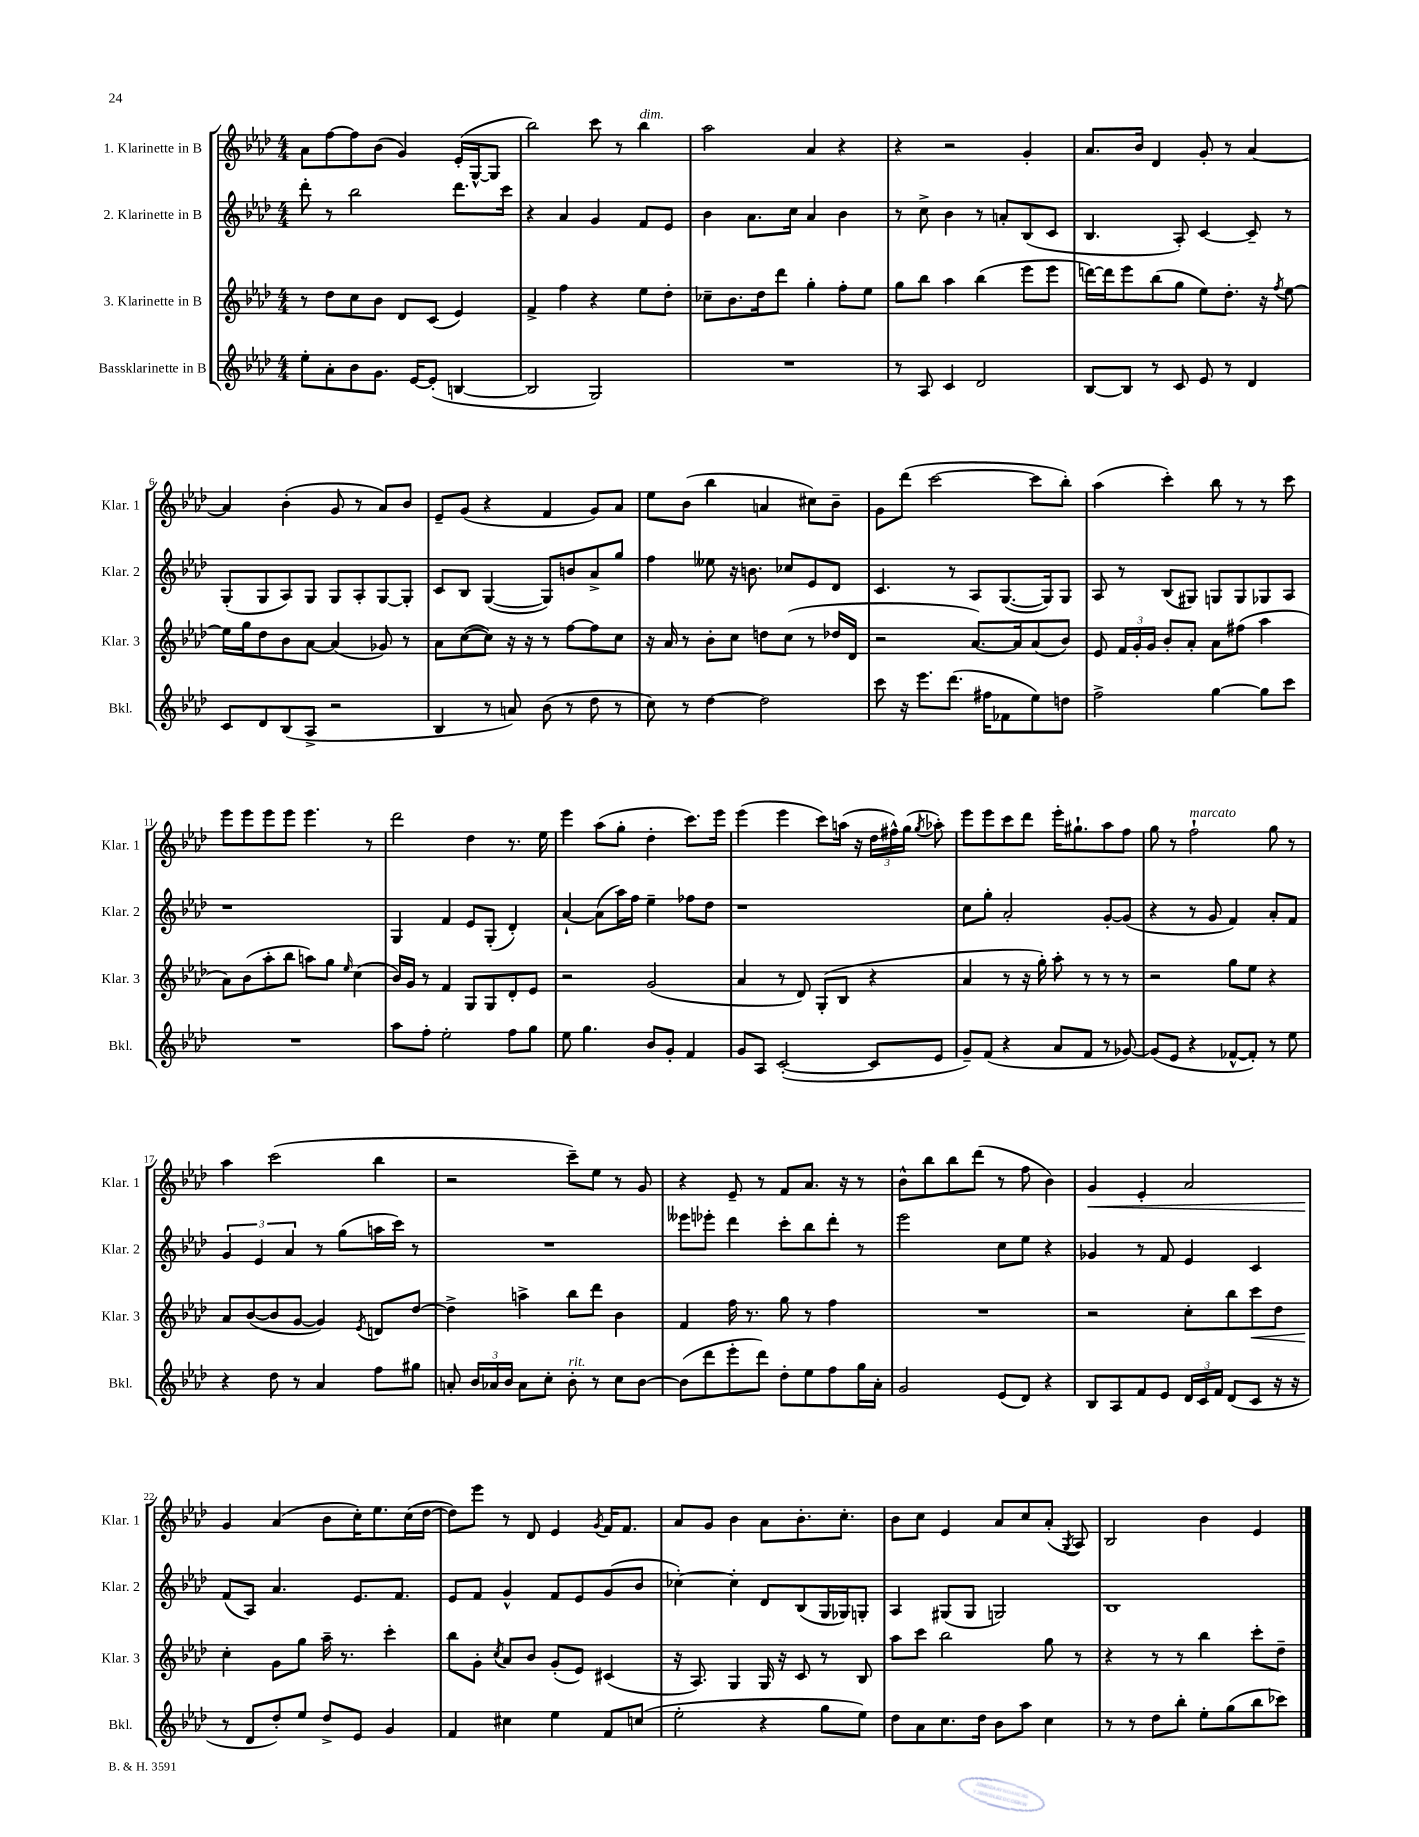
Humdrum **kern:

**kern	**kern	**dynam	**kern	**kern	**dynam
*part4	*part3	*part3	*part2	*part1	*part1
*staff4	*staff3	*staff3	*staff2	*staff1	*staff1
*I"Bassklarinette in B	*I"3. Klarinette in B	*	*I"2. Klarinette in B	*I"1. Klarinette in B	*
*I'Bkl.	*I'Klar. 3	*	*I'Klar. 2	*I'Klar. 1	*
*clefG2	*clefG2	*	*clefG2	*clefG2	*
*k[b-e-a-d-]	*k[b-e-a-d-]	*	*k[b-e-a-d-]	*k[b-e-a-d-]	*
*M4/4	*M4/4	*	*M4/4	*M4/4	*
=1	=1	=1	=1	=1	=1
8ee-'\L	8r	.	8ddd-'\	8a-\L	.
8a-'\	8dd-\L	.	8r	[8ff\	.
8b-\	8cc\	.	2bb-\	8ff\]	.
8.g\J	8b-\J	.	.	(8b-\J	.
.	8d-/L	.	.	4g/)	.
[16e-/KL	.	.	.	.	.
(8e-'/J]	(8c/J	.	.	.	.
[4Bn/	4e-/)	.	8.ddd-\L	(16e-'/LL	.
.	.	.	.	[16G^^/J	.
.	.	.	.	8G/J]	.
.	.	.	16ccc\Jk	.	.
=2	=2	=2	=2	=2	=2
2B/]	4f^/	.	4r	2bb-\)	.
.	4ff\	.	4a-/	.	.
2G/)	4r	.	4g/	8ccc\	.
.	.	.	.	8r	.
!	!	!	!	!LO:TX:a:i:t=dim.	!
.	8ee-\L	.	8f/L	4bb-\	.
.	8dd-'\J	.	8e-/J	.	.
=3	=3	=3	=3	=3	=3
1r	8cc-X~\L	.	4b-\	2aa-\	.
.	8.b-\	.	.	.	.
.	.	.	8.a-\L	.	.
.	16dd-\k	.	.	.	.
.	8ddd-\J	.	.	.	.
.	.	.	16cc\Jk	.	.
.	4gg'\	.	4a-/	4a-/	.
.	8ff'\L	.	4b-\	4r	.
.	8ee-\J	.	.	.	.
=4	=4	=4	=4	=4	=4
8r	8gg\L	.	8r	4r	.
8A-/	8bb-\J	.	8cc^\	.	.
4c/	4aa-\	.	4b-\	2r	.
2d-/	(4bb-\	.	8r	.	.
.	.	.	8an'/L	.	.
.	8eee-\L	.	(8B-/	4g'/	.
.	8eee-\J	.	8c/J	.	.
=5	=5	=5	=5	=5	=5
[8B-/L	[16dddn\LL)	.	4.B-/	8.a-/L	.
.	16ddd\J]	.	.	.	.
8B-/J]	8eee-\	.	.	.	.
.	.	.	.	16b-/Jk	.
8r	(8bb-\	.	.	4d-/	.
8c/	8gg\J	.	8A-'/)	.	.
8e-/	8ee-\L)	.	[4c/	8g'/	.
8r	8.dd-'\J	.	.	8r	.
4d-/	.	.	8c~/]	[4a-/	.
.	16r	.	.	.	.
.	8qff/	.	.	.	.
.	[8ee-\	.	8r	.	.
!!LO:LB:g=z
=6	=6	=6	=6	=6	=6
8c/L	16ee-\LL]	.	(8G'/L	4a-/]	.
.	16gg\J	.	.	.	.
8d-/	8dd-\	.	8G/	.	.
(8B-/	8b-\	.	8A-/)	(4b-'\	.
8A-^/J	[8a-\J	.	8G/J	.	.
2r	(4a-/]	.	8G/L	8g/	.
.	.	.	8A-'/	8r	.
.	8g-X/)	.	[8G/	8a-/L)	.
.	8r	.	8G'/J]	8b-/J	.
=7	=7	=7	=7	=7	=7
4B-/	8a-\L	.	8c/L	8e-~/L	.
.	([8cc\	.	8B-/J	(8g/J	.
8r	8cc\J])	.	([4G/	4r	.
8an/)	16r	.	.	.	.
.	16r	.	.	.	.
(8b-\	8r	.	8G/L])	4f/	.
8r	[8ff\L	.	8bn/	.	.
8dd-\	8ff\]	.	8a-^/	8g/L)	.
8r	8cc\J	.	8gg/J	8a-/J	.
=8	=8	=8	=8	=8	=8
8cc\)	16r	.	4ff\	8ee-\L	.
.	16a-/	.	.	.	.
8r	8r	.	.	(8b-\J	.
[4dd-\	8b-'\L	.	8ee--X\	4bb-\	.
.	8cc\J	.	16r	.	.
.	.	.	8.bn\	.	.
2dd-\]	8ddn\L	.	.	4an/	.
.	(8cc\J	.	8cc-X/L	.	.
.	8r	.	8e-/	8cc#X\L)	.
.	16dd-X/LL	.	8d-/J	8b-~\J	.
.	16d-/JJ	.	.	.	.
=9	=9	=9	=9	=9	=9
8ccc\	2r	.	4.c/	8g\L	.
16r	.	.	.	(8ddd-\J	.
8.eee-\L	.	.	.	.	.
.	.	.	.	[2ccc\	.
(8.ddd-\J	.	.	8r	.	.
.	[8.a-/L)	.	8A-/L	.	.
16ff#X\KL	.	.	.	.	.
8f-X\	.	.	([8.G/	.	.
.	16a-/k]	.	.	.	.
8ee-\)	(8a-/	.	.	8ccc\L]	.
.	.	.	16G/k])	.	.
8ddn\J	8b-/J)	.	8G/J	8bb-'\J)	.
=10	=10	=10	=10	=10	=10
2ff^\	8e-/	.	8A-/	(4aa-\	.
.	24f/LL	.	8r	.	.
.	24g'/	.	.	.	.
.	24g/JJ	.	.	.	.
.	8b-'/L	.	(8B-/L	4ccc'\)	.
.	8a-'/J	.	8G#X/J)	.	.
[4gg\	8a-\L	.	8Gn/L	8bb-\	.
.	(8ff#X\J	.	8G/	8r	.
8gg\L]	4aa-\	.	8G-X/	8r	.
8ccc\J	.	.	8A-/J	8ccc\	.
!!LO:LB:g=z
=11	=11	=11	=11	=11	=11
1r	8a-\L)	.	1r	8eee-\L	.
.	(8b-\	.	.	8eee-\	.
.	8aa-'\	.	.	8eee-\	.
.	8bb-\J	.	.	8eee-\J	.
.	8aan\L)	.	.	4.eee-\	.
.	8gg\J	.	.	.	.
.	16qqee-/	.	.	.	.
.	(4cc\	.	.	.	.
.	.	.	.	8r	.
=12	=12	=12	=12	=12	=12
8aa-\L	16b-/LL)	.	4G/	2ddd-\	.
.	16g/JJ	.	.	.	.
8ff'\J	8r	.	.	.	.
2ee-'\	4f/	.	4f/	.	.
.	8G/L	.	8e-/L	4dd-\	.
.	8G/	.	(8G'/J	.	.
8ff\L	8d-'/	.	4d-'/)	8.r	.
8gg\J	8e-/J	.	.	.	.
.	.	.	.	16ee-\	.
=13	=13	=13	=13	=13	=13
8ee-\	2r	.	[4a-`/	4eee-\	.
4.gg\	.	.	.	.	.
.	.	.	(8a-\L]	(8aa-\L	.
.	.	.	16aa-\L)	8gg'\J	.
.	.	.	16ff\JJ	.	.
8b-/L	(2g/	.	4ee-~\	4dd-'\	.
8g'/J	.	.	.	.	.
4f/	.	.	8ff-X\L	8.ccc\L)	.
.	.	.	8dd-\J	.	.
.	.	.	.	16eee-\Jk	.
=14	=14	=14	=14	=14	=14
8g/L	4a-/	.	1r	(4eee-\	.
8A-/J	.	.	.	.	.
([2c'/	8r	.	.	4eee-\	.
.	8d-/)	.	.	.	.
.	(8G'/L	.	.	8ccc\L)	.
.	8B-/J	.	.	(16aan\Jk	.
.	.	.	.	16r	.
8c/L]	4r	.	.	24dd-\LL	.
.	.	.	.	24ff#X^^\)	.
.	.	.	.	(24gg\JJ	.
.	.	.	.	8qgg/	.
8e-/J	.	.	.	8aa-X'\)	.
=15	=15	=15	=15	=15	=15
8g~/L)	4a-/	.	8cc\L	8eee-\L	.
(8f/J	.	.	8gg'\J	8eee-\	.
4r	8r	.	2a-'/	8ccc\	.
.	16r	.	.	8ddd-\J	.
.	16gg'\)	.	.	.	.
8a-/L	8aa-'\	.	.	16eee-'\KL	.
.	.	.	.	8.gg#X`\	.
8f/J	8r	.	.	.	.
8r	8r	.	[8g'/L	8aa-\	.
[8g-X/)	8r	.	(8g/J]	8ff\J	.
=16	=16	=16	=16	=16	=16
(8g-/L]	2r	.	4r	8gg\	.
8e-/J	.	.	.	8r	.
!	!	!	!	!LO:TX:a:i:t=marcato	!
4r	.	.	8r	2ff`\	.
.	.	.	8g/	.	.
[8f-X^^/L	8gg\L	.	4f/)	.	.
8f-'/J])	8ee-\J	.	.	.	.
8r	4r	.	8a-'/L	8gg\	.
8ee-\	.	.	8f/J	8r	.
!!LO:LB:g=z
=17	=17	=17	=17	=17	=17
4r	8a-/L	.	6g/	4aa-\	.
.	([8b-/	.	.	.	.
.	.	.	6e-/	.	.
8dd-\	8b-/]	.	.	(2ccc\	.
.	.	.	6a-/	.	.
8r	[8g/J	.	.	.	.
4a-/	4g/])	.	8r	.	.
.	.	.	(8gg\L	.	.
.	8qe-/	.	.	.	.
8ff\L	8dn/L	.	16aan\L	4bb-\	.
.	.	.	16ccc\JJ)	.	.
8gg#X\J	[8dd-/J	.	8r	.	.
=18	=18	=18	=18	=18	=18
8an'/	4dd-^\]	.	1r	2r	.
24b-/LL	.	.	.	.	.
24a-X/	.	.	.	.	.
24b-/JJ	.	.	.	.	.
8a-\L	4aan^\	.	.	.	.
8cc'\J	.	.	.	.	.
!LO:TX:a:i:t=rit.	!	!	!	!	!
8b-'\	8bb-\L	.	.	8ccc~\L)	.
8r	8ddd-\J	.	.	8ee-\J	.
8cc\L	4b-\	.	.	8r	.
[8b-\J	.	.	.	8g/	.
=19	=19	=19	=19	=19	=19
(8b-\L]	4f/	.	8eee--X\L	4r	.
8ddd-\	.	.	8eee-X'\J	.	.
8eee-'\	16ff\	.	4ddd-\	8e-~/	.
.	8.r	.	.	.	.
8ddd-\J)	.	.	.	8r	.
8dd-'\L	8gg\	.	8ccc'\L	8f/L	.
8ee-\	8r	.	8bb-\	8.a-/J	.
8ff\	4ff\	.	8ddd-'\J	.	.
.	.	.	.	16r	.
16gg\L	.	.	8r	8r	.
16a-'\JJ	.	.	.	.	.
=20	=20	=20	=20	=20	=20
2g/	1r	.	2eee-\	8b-^^\L	.
.	.	.	.	8bb-\	.
.	.	.	.	8bb-\	.
.	.	.	.	(8ddd-\J	.
(8e-/L	.	.	8cc\L	8r	.
8d-/J)	.	.	8ee-\J	8ff\	.
4r	.	.	4r	4b-\)	.
=21	=21	=21	=21	=21	=21
!	!	!	!	!	!LO:HP:b
8B-/L	2r	.	4g-X/	4g/	<
8A-/	.	.	.	.	.
8f/	.	.	8r	4e-'/	.
8e-/J	.	.	8f/	.	.
24d-/LL	8cc'\L	.	4e-/	2a-/	.
24c/	.	.	.	.	.
24f/JJ	.	.	.	.	.
(8d-/L	8bb-\	.	.	.	.
!	!	!LO:HP:b	!	!	!
8c/J	8ccc\	<	4c/	.	.
16r	8dd-\J	.	.	.	.
16r	.	.	.	.	.
!!LO:LB:g=z
=22	=22	=22	=22	=22	=22
8r	4cc'\	.	(8f/L	4g/	.
8d-/L	.	.	8A-/J)	.	.
8dd-'/)	8g\L	[	4.a-/	(4a-/	[
8ee-/J	8gg\J	.	.	.	.
8dd-^/L	16aa-~\	.	.	8b-\L	.
.	8.r	.	.	.	.
8e-/J	.	.	8.e-/L	16cc'\K)	.
.	.	.	.	8.ee-\	.
4g/	4ccc'\	.	.	.	.
.	.	.	8.f/J	.	.
.	.	.	.	(16cc\L	.
.	.	.	.	[16dd-\JJ	.
=23	=23	=23	=23	=23	=23
4f/	8bb-\L	.	8e-/L	8dd-\L])	.
.	8g'\J	.	8f/J	8eee-\J	.
.	8qcc/	.	.	.	.
4cc#X\	8a-/L	.	4g^^/	8r	.
.	8b-/J	.	.	8d-/	.
4ee-\	(8g'/L	.	8f/L	4e-/	.
.	8e-/J)	.	8e-/	.	.
.	.	.	.	8qg/	.
8f/L	(4c#X/	.	(8g/	16f/KL	.
.	.	.	.	8.f/J	.
(8ccn/J	.	.	8b-/J	.	.
=24	=24	=24	=24	=24	=24
2ee-'\	16r	.	[4cc-X'\)	8a-/L	.
.	8.A-/)	.	.	.	.
.	.	.	.	8g/J	.
.	4G/	.	4cc-'\]	4b-\	.
4r	16G/	.	8d-/L	8a-\L	.
.	16r	.	.	.	.
.	8c/	.	(8B-/	8.b-'\	.
8gg\L	8r	.	16G/L	.	.
.	.	.	16G-X/J)	8.cc'\J	.
8ee-\J)	8B-/	.	8Gn'/J	.	.
=25	=25	=25	=25	=25	=25
8dd-\L	8aa-\L	.	4A-/	8b-\L	.
8a-\	8ccc\J	.	.	8cc\J	.
8.cc\	2bb-\	.	(8G#X/L	4e-/	.
.	.	.	8G#/J	.	.
16dd-\Jk	.	.	.	.	.
8b-\L	.	.	2Gn/)	8a-/L	.
8aa-\J	.	.	.	8cc/	.
4cc\	8gg\	.	.	(8a-'/J	.
.	.	.	.	8qG/	.
.	8r	.	.	8A-/)	.
=26	=26	=26	=26	=26	=26
8r	4r	.	1B-	2B-/	.
8r	.	.	.	.	.
8dd-\L	8r	.	.	.	.
8bb-'\J	8r	.	.	.	.
8ee-'\L	4bb-\	.	.	4b-\	.
(8gg\	.	.	.	.	.
8bb-\	8ccc'\L	.	.	4e-/	.
8ccc-X\J)	8dd-~\J	.	.	.	.
==	==	==	==	==	==
*-	*-	*-	*-	*-	*-
